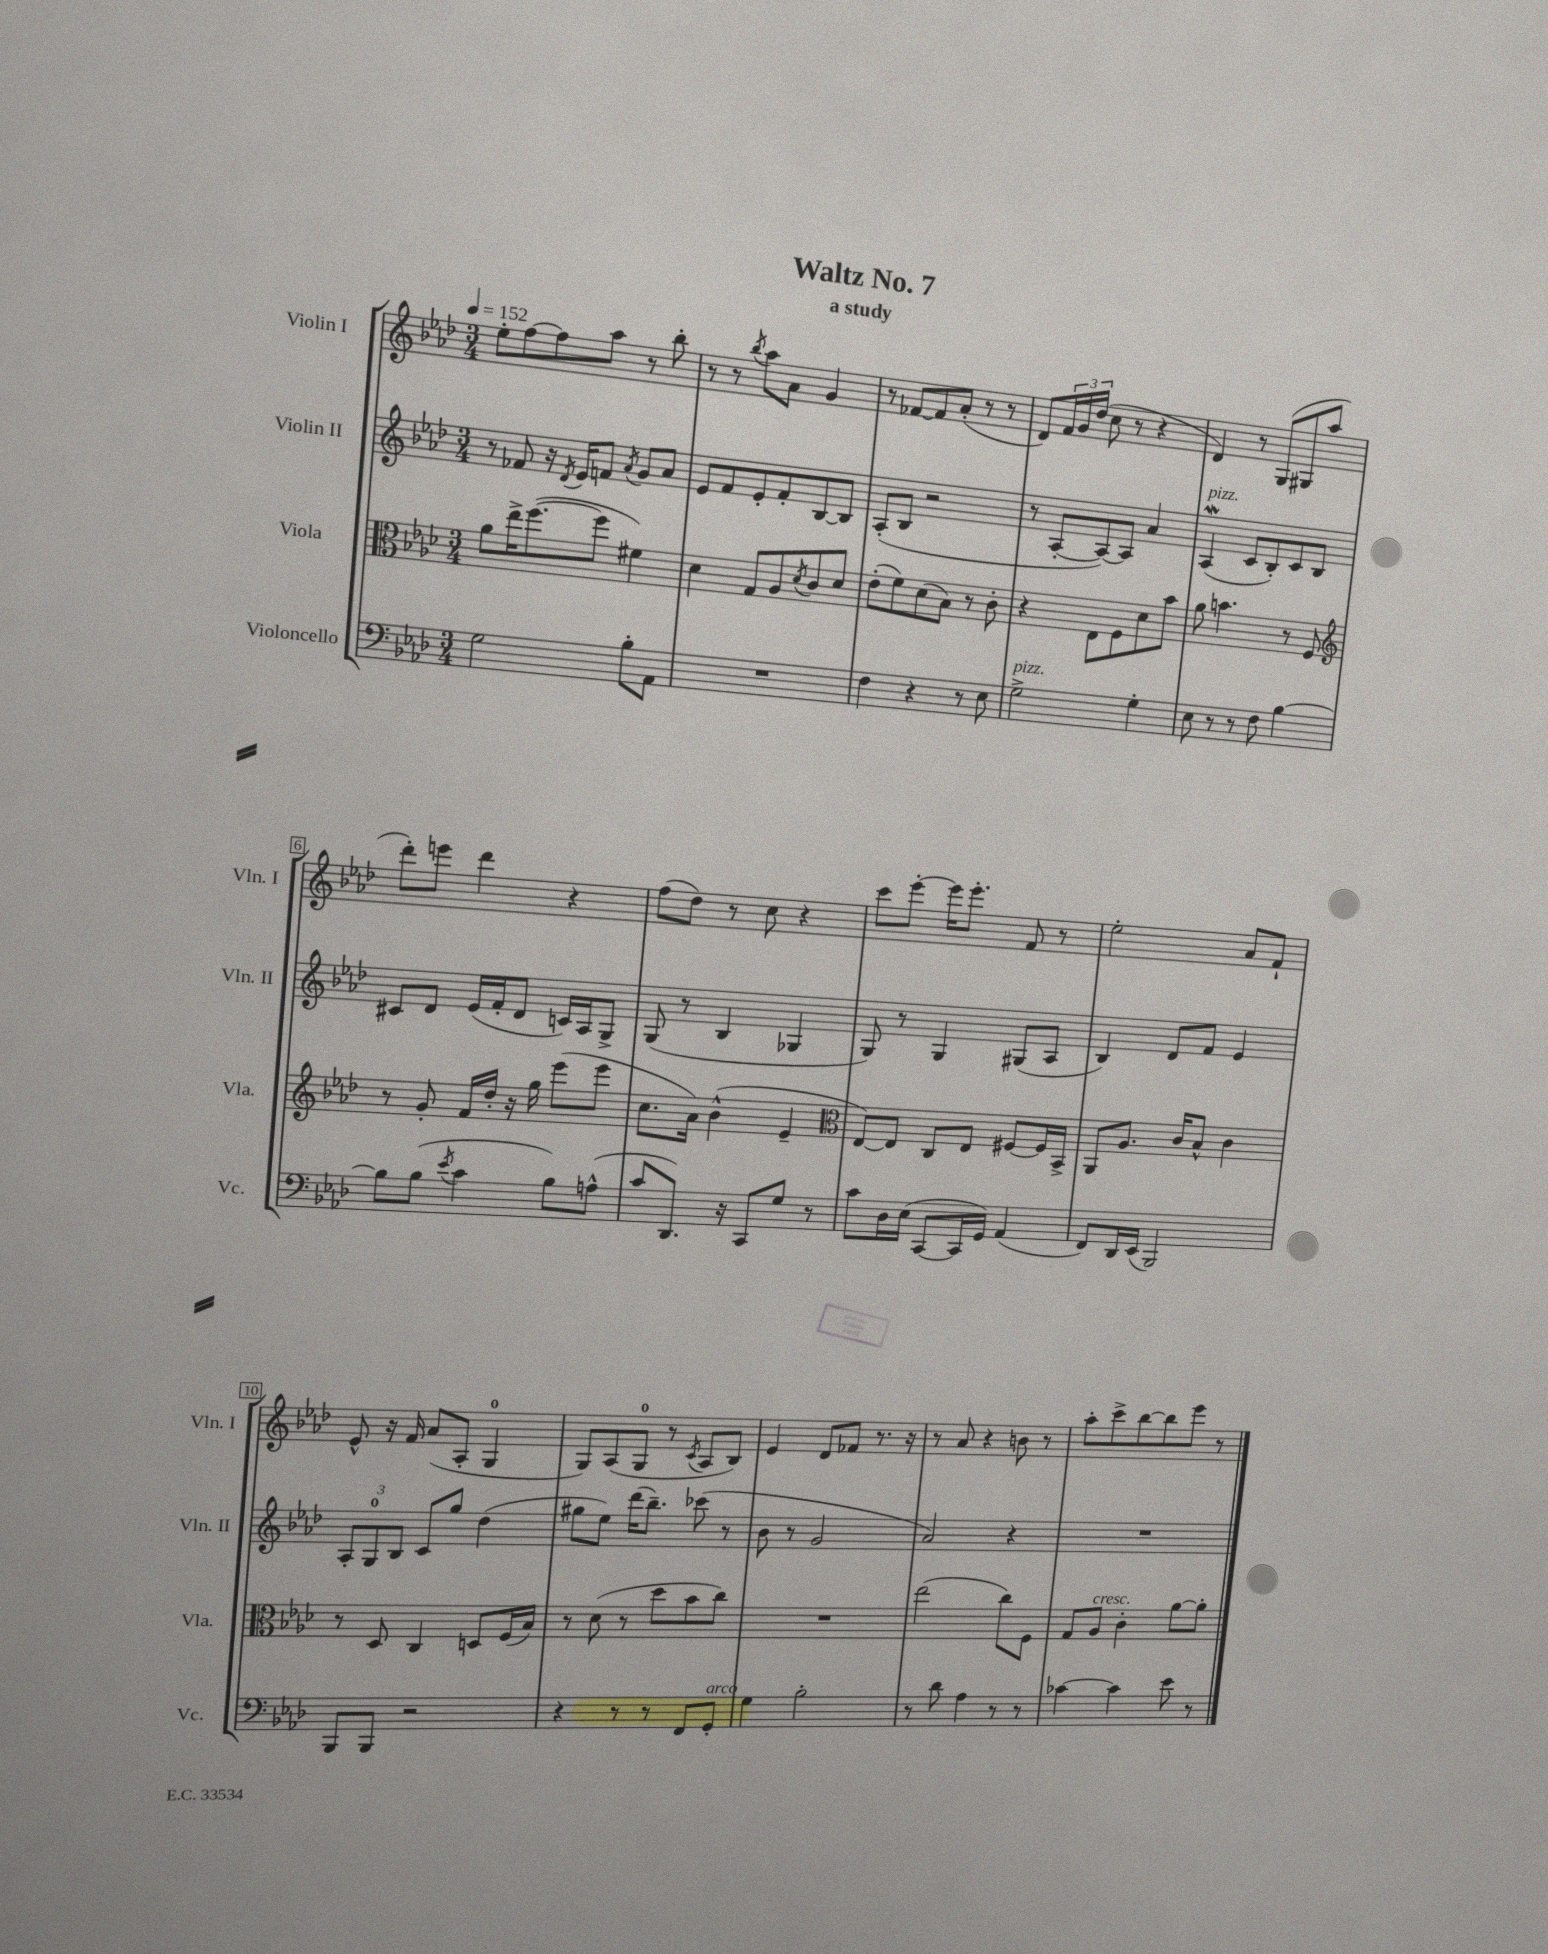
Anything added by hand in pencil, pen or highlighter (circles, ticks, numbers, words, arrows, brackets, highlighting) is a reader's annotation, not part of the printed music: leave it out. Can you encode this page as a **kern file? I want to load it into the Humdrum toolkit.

**kern	**kern	**kern	**kern
*part4	*part3	*part2	*part1
*staff4	*staff3	*staff2	*staff1
*I"Violoncello	*I"Viola	*I"Violin II	*I"Violin I
*I'Vc.	*I'Vla.	*I'Vln. II	*I'Vln. I
*clefF4	*clefC3	*clefG2	*clefG2
*k[b-e-a-d-]	*k[b-e-a-d-]	*k[b-e-a-d-]	*k[b-e-a-d-]
*M3/4	*M3/4	*M3/4	*M3/4
*MM152	*MM152	*MM152	*MM152
=1	=1	=1	=1
2G\	8a-\L	8r	8ee-'\L
.	16ee-^\K	8f-X/	[8ff\
.	([8.ff\	.	.
.	.	16r	8ff\]
.	.	8qd-/	.
.	.	16e-/KL	.
.	8ff\J]	8fn/J	8aa-\J
.	.	8qa-/	.
8B-'\L	4f#X\)	8g/L	8r
8AA-\J	.	8a-/J	8bb-'\
=2	=2	=2	=2
2.r	4d-\	8e-/L	8r
.	.	8f/	8r
.	.	.	8qbb-/
.	8G/L	8e-'/	8aa-\L
.	8A-/	8f'/	8a-\J
.	8qd-/	.	.
.	8c/	[8B-/	4g/
.	8d-/J	8B-/J]	.
=3	=3	=3	=3
4F\	(8e-'\L	(8A-'/L	8r
.	8f\)	8B-/J	[8f-X/L
4r	(8d-\	2r	8f-/]
.	8B-\J)	.	(8a-'/J
8r	8r	.	8r
8E-\	8c'\	.	8r
=4	=4	=4	=4
!LO:TX:a:i:t=pizz.	!	!	!
2G^\	4r	8r	8d-/L)
.	.	[8A-'/L	24f/L
.	.	.	24g/
.	.	.	(24dd-/JJ
.	8E-\L	8A-/_)	8cc\
.	8F\	8A-/J]	8r
4G'\	8d-\	4a-/	4r
.	8b-\J	.	.
=5	=5	=5	=5
!	!	!LO:TX:a:i:t=pizz.	!
8E-\	8a-\	(4A-w/	4d-/)
8r	4.bn\	.	.
8r	.	8c/L	8r
8F\	.	8B-'/)	(8G/L
[4B-\	8r	8c/	8G#X/
.	8F/	8B-/J	8aa-/J
!!LO:LB:g=z
=6	=6	=6	=6
*	*clefG2	*	*
8B-\L]	8r	8c#X/L	8ddd-'\L)
(8B-\J	8g'/	8d-/J	8eeen\J
8qe-/	.	.	.
4c\	16f/LL	(16e-/LL	4ddd-\
.	16dd-'/JJ	16f'/J	.
.	16r	8d-/J	.
.	16gg\	.	.
8B-\L)	(8eee-\L	16cn/LL)	4r
.	.	16A-/J	.
(8An^^\J	8eee-\J	8G^/J	.
=7	=7	=7	=7
8c/L	8.cc\L	(8G/	(8ff\L
8.DD-/J)	.	8r	8dd-\J)
.	16a-\Jk)	.	.
.	(4b-^^\	4B-/	8r
16r	.	.	.
8CC/L	.	.	8cc\
8G/J	4e-~/	4G-X/	4r
8r	.	.	.
=8	=8	=8	=8
*	*clefC3	*	*
8c\L	[8E-/L)	8G/)	8ccc\L
16D-\L	8E-/J]	8r	[8eee-'\J
(16E-\JJ	.	.	.
[8CC/L	8C/L	4G/	16eee-\KL]
.	.	.	8.eee-'\J
16CC/L]	8E-/J	.	.
16GG/JJ)	.	.	.
(4AA-/	[8F#X/L	(8G#X/L	8f/
.	16F#/L]	8A-/J	8r
.	16BB-^/JJ	.	.
=9	=9	=9	=9
8FF/L)	8AA-/L	4B-/)	2ee-'\
16DD-/L	8.A-/J	.	.
(16EE-/JJ	.	.	.
2BBB-/)	.	8d-/L	.
.	16c/KL	.	.
.	8B-^^/J	8f/J	.
.	4c\	4e-/	8a-/L
.	.	.	8f`/J
!!LO:LB:g=z
=10	=10	=10	=10
8BBB-/L	8r	12A-'/L	8e-^^/
.	.	12G/	.
8BBB-/J	8D-/	.	16r
.	.	12B-/J	.
.	.	.	16f/
2r	4C/	8c/L	(8a-/L
.	.	8gg/J	8A-'/J
.	8Dn/L	(4dd-\	4G/
.	(16F/L	.	.
.	16B-/JJ)	.	.
=11	=11	=11	=11
4r	8r	8gg#X\L	8G/L)
.	(8d-\	8ee-\J)	(8A-/
8r	8r	(16ddd-\KL	8G/J
.	.	8.bb-~\J)	.
8r	8dd-\L	.	8r
.	.	.	8qc/
8FF/L	8b-\	(8ccc-X\	8A-/L
!LO:TX:a:i:t=arco	!	!	!
8GG'/J	8cc\J)	8r	8B-/J)
=12	=12	=12	=12
4G\	2.r	8b-\	4e-/
.	.	8r	.
2B-'\	.	2g/	8d-/L
.	.	.	8f-X/J
.	.	.	8.r
.	.	.	16r
=13	=13	=13	=13
8r	(2ee-\	2a-/)	8r
8d-\	.	.	8a-/
4A-\	.	.	4r
8r	8cc\L)	4r	8bn\
8r	8F\J	.	8r
=14	=14	=14	=14
[4c-X\	8G/L	2.r	8aa-'\L
!	!LO:TX:a:i:t=cresc.	!	!
.	8A-/J	.	8ccc^\
4c-\]	4c'\	.	[8bb-\
.	.	.	8bb-\]
8e-\	[8a-\L	.	8eee-\J
8r	8a-'\J]	.	8r
==	==	==	==
*-	*-	*-	*-
